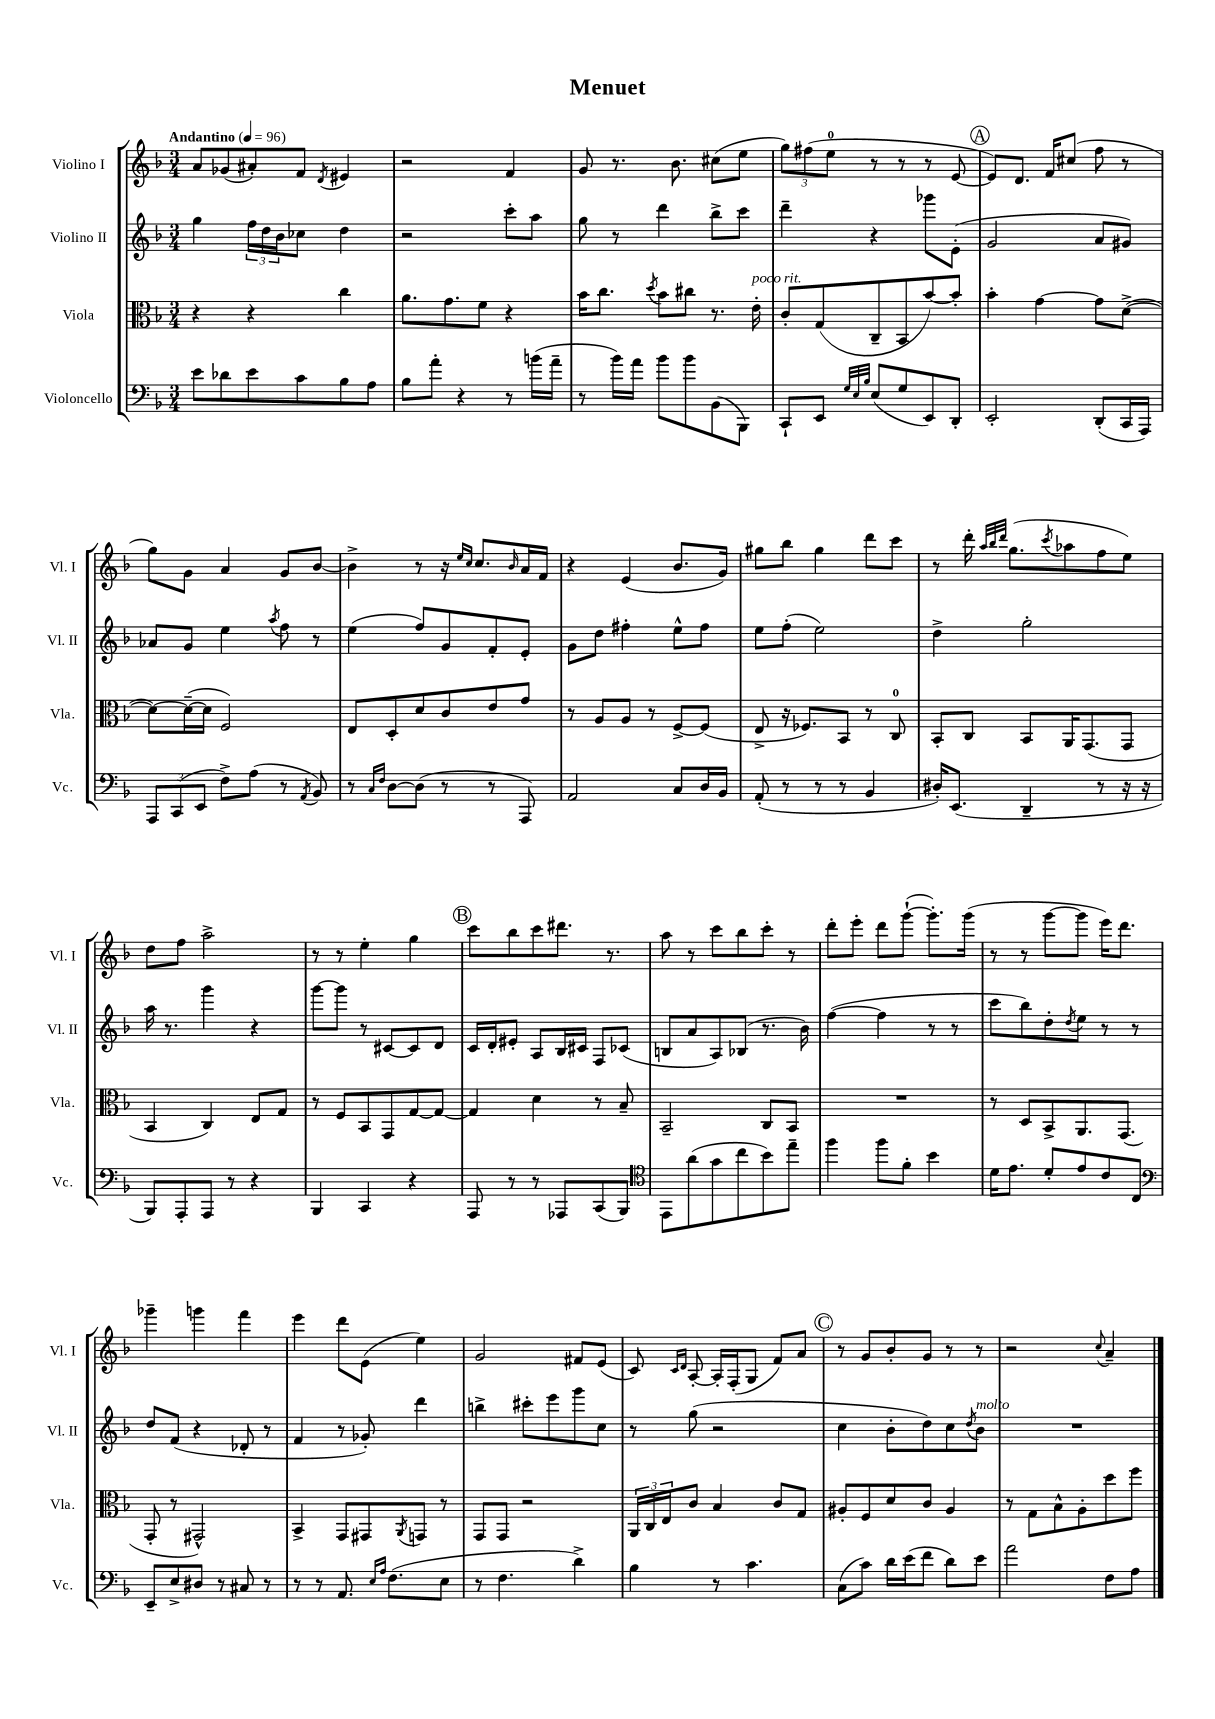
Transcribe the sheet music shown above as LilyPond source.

\header { title = "Menuet" }
<<
\new StaffGroup <<
\new Staff = "s0" \with { instrumentName = "Violino I" shortInstrumentName = "Vl. I" } {
    \clef treble \key f \major \numericTimeSignature \time 3/4 \tempo "Andantino" 4 = 96
    a'8 ges'8( ais'8-.) f'8 \acciaccatura { d'8 } eis'4 |
    r2 f'4 |
    g'8 r8. bes'8. cis''8( e''8 |
    \tuplet 3/2 { g''8) fis''8( e''8-0 } r8 r8 r8 e'8~ |
    \mark \markup { \circle "A" } e'8) d'8. f'16 cis''8( f''8 r8 |
    g''8) g'8 a'4 g'8 bes'8~ |
    bes'4-> r8 r16 \grace { e''16 c''16 } c''8. \grace { bes'16 } a'16 f'16 |
    r4 e'4( bes'8. g'16) |
    gis''8 bes''8 gis''4 d'''8 c'''8 |
    r8 d'''16-. \grace { a''32 bes''32 d'''32 } g''8.( \acciaccatura { c'''8 } aes''8 f''8 e''8) |
    d''8 f''8 a''2-> |
    r8 r8 e''4-. g''4 |
    \mark \markup { \circle "B" } c'''8 bes''8 c'''8 dis'''8. r8. |
    a''8 r8 c'''8 bes''8 c'''8-. r8 |
    d'''8-. e'''8-. d'''8 g'''8~-!( g'''8.-.) g'''16( |
    r8 r8 g'''8~ g'''8 e'''16) d'''8. |
    ges'''4-- g'''4 f'''4 |
    e'''4 d'''8 e'8( e''4) |
    g'2 fis'8 e'8( |
    c'8) \grace { c'16 d'16 } a8~-. a16-. f16-.( g8 f'8) a'8 |
    \mark \markup { \circle "C" } r8 g'8 bes'8-. g'8 r8 r8 |
    r2 \appoggiatura { c''8 } a'4-- \bar "|." |
}
\new Staff = "s1" \with { instrumentName = "Violino II" shortInstrumentName = "Vl. II" } {
    \clef treble \key f \major \numericTimeSignature \time 3/4
    g''4 \tuplet 3/2 { f''16 d''16 bes'16 } ces''8 d''4 |
    r2 c'''8-. a''8 |
    g''8 r8 d'''4 bes''8-> c'''8 |
    d'''4-- r4 ges'''8 e'8-.( |
    \mark \markup { \circle "A" } g'2 a'8 gis'8) |
    aes'8 g'8 e''4 \acciaccatura { a''8 } f''8 r8 |
    e''4( f''8) g'8 f'8-. e'8-. |
    g'8 d''8 fis''4-. e''8-^ fis''8 |
    e''8 f''8-.( e''2) |
    d''4-> g''2-. |
    a''16 r8. g'''4 r4 |
    g'''8~ g'''8 r8 cis'8~ cis'8 d'8 |
    \mark \markup { \circle "B" } c'16 d'16-. eis'8-. a8 bes16 cis'16 f8 ces'8( |
    b8 a'8 a8) bes8( r8. bes'16) |
    f''4~( f''4 r8 r8 |
    c'''8 bes''8) d''8-. \acciaccatura { d''8 } e''8 r8 r8 |
    d''8 f'8( r4 des'8-. r8 |
    f'4 r8 ges'8-.) d'''4 |
    b''4-> cis'''8-. e'''8 g'''8 c''8 |
    r8 g''8( r2 |
    \mark \markup { \circle "C" } c''4 bes'8-. d''8) c''8 \acciaccatura { d''8 } bes'8^\markup { \italic "molto" } |
    R2. \bar "|." |
}
\new Staff = "s2" \with { instrumentName = "Viola" shortInstrumentName = "Vla." } {
    \clef alto \key f \major \numericTimeSignature \time 3/4
    r4 r4 c''4 |
    a'8. g'8. f'8 r4 |
    bes'16 c''8. \acciaccatura { d''8 } bes'8 cis''8 r8. e'16-.^\markup { \italic "poco rit." } |
    c'8-. g8( c8-- bes,8 bes'8~) bes'8-. |
    \mark \markup { \circle "A" } bes'4-. g'4~ g'8 d'8~->( |
    d'8~) d'16~--( d'16 f2) |
    e8 d8-. d'8 c'8 e'8 g'8 |
    r8 a8 a8 r8 f8~-> f8( |
    e8-> r16 fes8.) bes,8 r8 c8-0 |
    bes,8-. c8 bes,8 a,16 g,8.( g,8 |
    bes,4 c4) e8 g8 |
    r8 f8 bes,8 g,8 g8~ g8~ |
    \mark \markup { \circle "B" } g4 d'4 r8 bes8-- |
    bes,2-- c8 bes,8 |
    R2. |
    r8 d8 bes,8-> a,8. g,8.( |
    g,8-. r8 gis,2-^) |
    bes,4-> g,8 gis,8 \acciaccatura { a,8 } g,8 r8 |
    g,8 g,8 r2 |
    \tuplet 3/2 { a,16 c16 e16 } c'8 bes4 c'8 g8 |
    \mark \markup { \circle "C" } ais8-. f8 d'8 c'8 ais4 |
    r8 g8 bes8-^ a8-. d''8 f''8 \bar "|." |
}
\new Staff = "s3" \with { instrumentName = "Violoncello" shortInstrumentName = "Vc." } {
    \clef bass \key f \major \numericTimeSignature \time 3/4
    e'8 des'8 e'8 c'8 bes8 a8 |
    bes8 a'8-. r4 r8 b'16( a'16-- |
    r8 bes'16) a'16 bes'8 bes'8 bes,8( bes,,8) |
    c,8-! e,8 \grace { g32 e32 bes32 } e8( g8 e,8) d,8-. |
    \mark \markup { \circle "A" } e,2-. d,8-.( c,16 a,,16) |
    \tuplet 3/2 { a,,8 c,8( e,8 } f8->) a8( r8 \acciaccatura { a,8 } bes,8) |
    r8 \grace { c16 f16 } d8~ d8( r8 r8 a,,8) |
    a,2 c8 d16 bes,16 |
    a,8-.( r8 r8 r8 bes,4 |
    dis16-.) e,8.( d,4-- r8 r16 r16 |
    bes,,8) a,,8-. a,,8 r8 r4 |
    bes,,4 c,4 r4 |
    \mark \markup { \circle "B" } a,,8 r8 r8 aes,,8 c,8( bes,,8) |
    \clef tenor e,8 a'8( g'8 c''8 bes'8) e''8-- |
    f''4 f''8 f'8-. bes'4 |
    d'16 e'8. d'8-. e'8 c'8 c8 |
    \clef bass e,8-- e8-> dis8 r8 cis8 r8 |
    r8 r8 a,8. \grace { e16 a16 } f8.( e8 |
    r8 f4. d'4->) |
    bes4 r8 c'4. |
    \mark \markup { \circle "C" } c8( c'8) d'16 e'16( f'8 d'8) e'8 |
    a'2 f8 a8 \bar "|." |
}
>>
>>
\layout { \context { \Score \remove "Bar_number_engraver" } }
